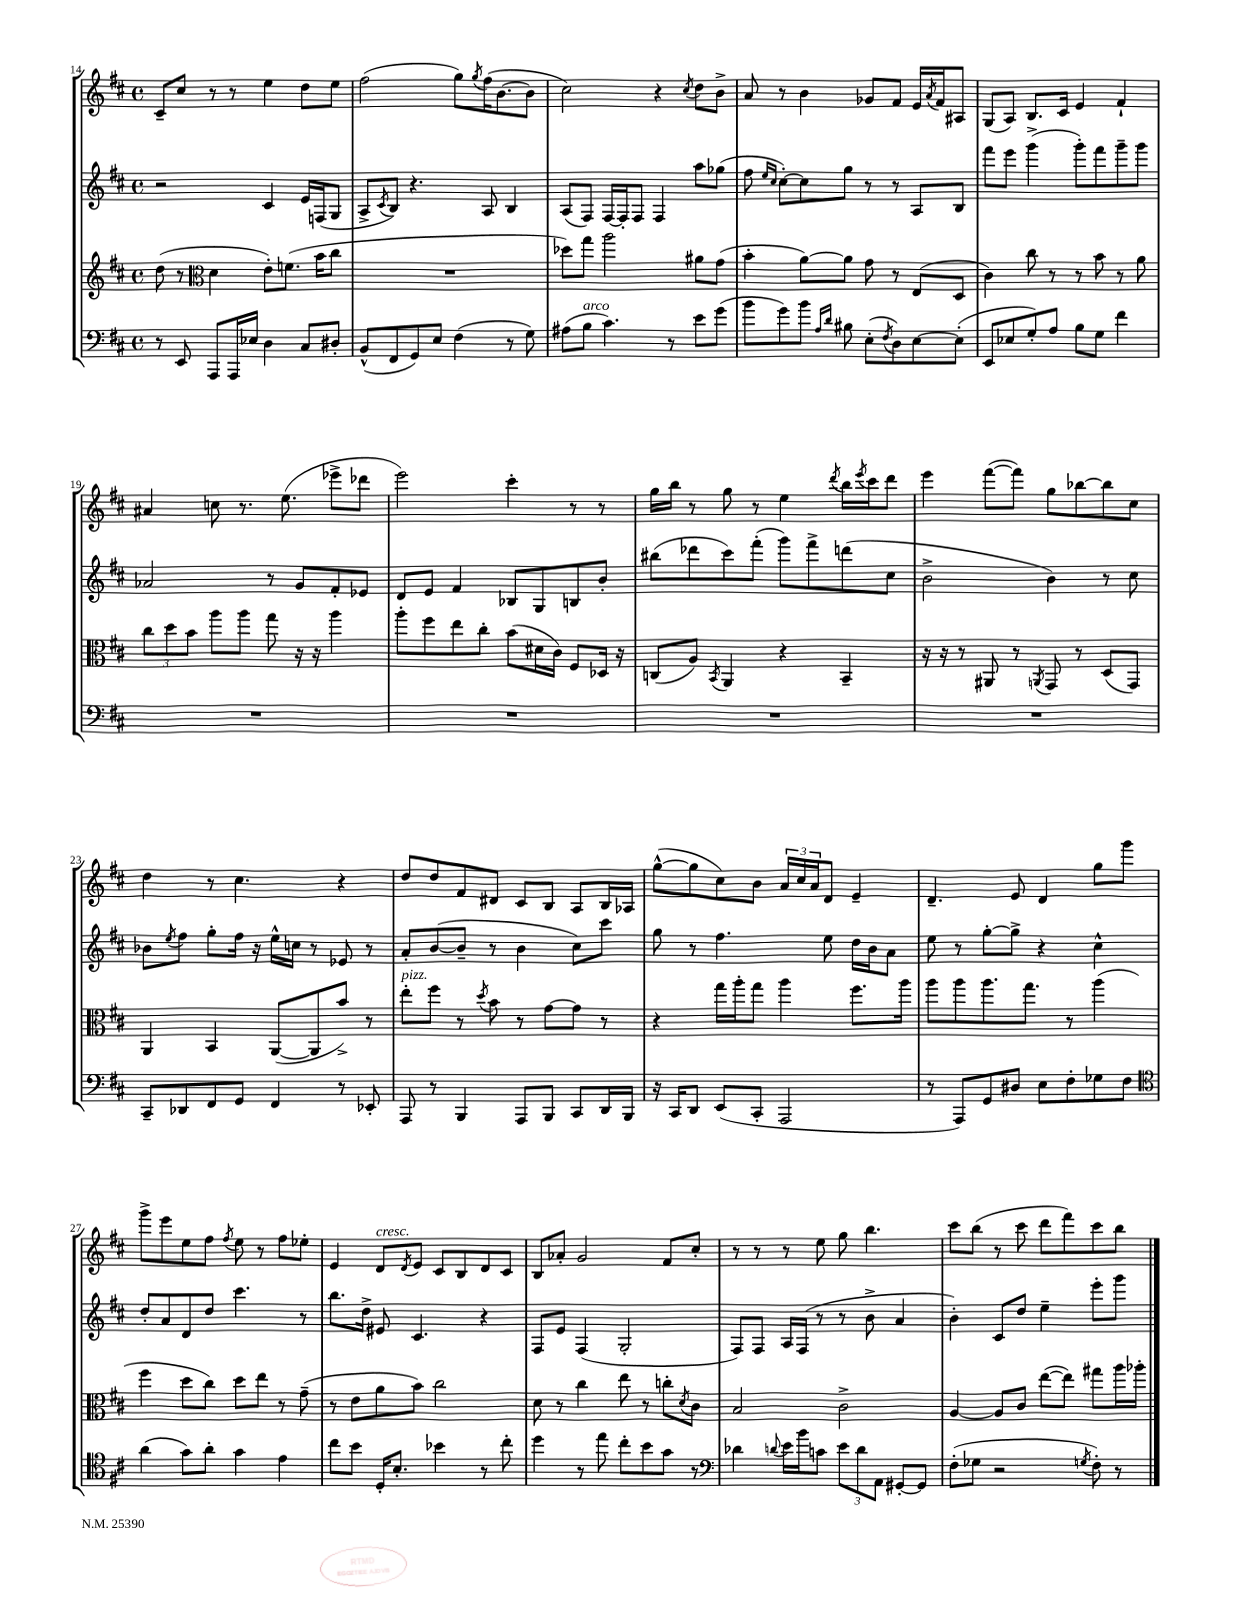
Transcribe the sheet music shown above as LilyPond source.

<<
\new StaffGroup <<
\new Staff = "s0" {
    \clef treble \key d \major \defaultTimeSignature \time 4/4
    cis'8-- cis''8 r8 r8 e''4 d''8 e''8 |
    fis''2( g''8) \acciaccatura { g''8 } fis''16( b'8.~ b'8 |
    cis''2) r4 \acciaccatura { cis''8 } d''8 b'8-> |
    a'8 r8 b'4 ges'8 fis'8 e'16 \acciaccatura { a'8 } fis'16 ais8 |
    g8( a8) b8. cis'16 e'4 fis'4-! |
    ais'4 c''8 r8. e''8.( ees'''8-> des'''8 |
    e'''2) cis'''4-. r8 r8 |
    g''16 b''16 r8 g''8 r8 e''4 \acciaccatura { d'''8 } b''16 \acciaccatura { e'''8 } cis'''16 d'''8 |
    e'''4 fis'''8~( fis'''8) g''8 bes''8~ bes''8 cis''8 |
    d''4 r8 cis''4. r4 |
    d''8 d''8 fis'8 dis'8 cis'8 b8 a8 b16 aes16 |
    g''8~-^( g''8 cis''8) b'8 \tuplet 3/2 { a'16 cis''16 a'16 } d'8 e'4-- |
    d'4.-- e'8 d'4 g''8 g'''8 |
    g'''8-> e'''8 e''8 fis''8 \acciaccatura { fis''8 } e''8 r8 fis''8 ees''8-. |
    e'4 d'8^\markup { \italic "cresc." } \acciaccatura { d'8 } e'8 cis'8 b8 d'8 cis'8 |
    b8 aes'8-. g'2 fis'8 cis''8-. |
    r8 r8 r8 e''8 g''8 b''4. |
    cis'''8 b''8( r8 cis'''8 d'''8 fis'''8) cis'''8 b''8 \bar "|." |
}
\new Staff = "s1" {
    \clef treble \key d \major \defaultTimeSignature \time 4/4
    r2 cis'4 e'16 f16( g8 |
    a8-> \acciaccatura { cis'8 } b8) r4. a8 b4 |
    a8( fis8) fis16~ fis16-. fis8 fis4 a''8 ges''8( |
    fis''8 \grace { e''16 cis''16 } cis''8~-.) cis''8 g''8 r8 r8 a8 b8 |
    fis'''8 e'''8 g'''4->( g'''8-.) fis'''8 g'''8-- g'''8 |
    aes'2 r8 g'8 fis'8-. ees'8 |
    d'8 e'8 fis'4 bes8 g8 b8 b'8-. |
    bis''8( des'''8 cis'''8) fis'''8-.( g'''8) fis'''8-> d'''8( cis''8 |
    b'2-> b'4) r8 cis''8 |
    bes'8 \acciaccatura { e''8 } fis''8 g''8-. fis''16 r16 e''16-^ c''16 r8 ees'8 r8 |
    a'8-. b'8~( b'8-- r8 b'4 cis''8) cis'''8 |
    g''8 r8 fis''4. e''8 d''16 b'16 a'8 |
    e''8 r8 g''8~-. g''8-> r4 cis''4-^ |
    d''8-. a'8 d'8 d''8 cis'''4. r8 |
    b''8. d''16-> eis'8 cis'4. r4 |
    fis8 e'8 fis4( g2-. |
    fis8) fis8 a16 fis16( r8 r8 b'8-> a'4 |
    b'4-.) cis'8 d''8 e''4-- e'''8-. g'''8 \bar "|." |
}
\new Staff = "s2" {
    \clef treble \key d \major \defaultTimeSignature \time 4/4
    d''8( r8 \clef alto d'4 e'8-.) f'8.( b'16 cis''8 |
    R1 |
    des''8) g''8 a''2 ais'8 g'8( |
    b'4-. a'8~) a'8 g'8 r8 e8( d8 |
    cis'4) cis''8 r8 r8 b'8 r8 a'8 |
    \tuplet 3/2 { cis''8 d''8 b'8 } a''8 a''8 g''8 r16 r16 a''4 |
    a''8-. fis''8 e''8 cis''8-. b'8( dis'16 cis'16) fis8 des16 r16 |
    c8( a8) \acciaccatura { b,8 } a,4 r4 b,4-- |
    r16 r16 r8 ais,8 r8 \acciaccatura { a,8 } g,8 r8 d8( g,8) |
    a,4 b,4 a,8~( a,8 b'8->) r8 |
    e''8-.^\markup { \italic "pizz." } fis''8 r8 \acciaccatura { d''8 } b'8 r8 g'8~ g'8 r8 |
    r4 g''16 a''16-. g''8 a''4 fis''8. a''16 |
    a''8 a''8 a''8. g''8. r8 a''4( |
    fis''4 d''8 cis''8) d''8 e''8 r8 g'8--( |
    r8 e'8 a'8 b'8) cis''2 |
    d'8 r8 cis''4 e''8 r8 c''8-. \acciaccatura { d'8 } cis'8 |
    b2 cis'2-> |
    a4~ a8 cis'8 e''8~( e''8) gis''8 a''16 aes''16-. \bar "|." |
}
\new Staff = "s3" {
    \clef bass \key d \major \defaultTimeSignature \time 4/4
    r8 e,8 a,,8 a,,16 ees16 d4 cis8 dis8-. |
    b,8-^( fis,8 g,8) e8 fis4( r8 g8) |
    ais8( b8^\markup { \italic "arco" } cis'4.) r8 e'8 g'8( |
    b'8 g'8) b'8 \grace { a16 d'16 } bis8 e8-.( \acciaccatura { fis8 } d8) e8~ e8-.( |
    e,8 ees8 g8-.) a8 b8 g8 fis'4 |
    R1 |
    R1 |
    R1 |
    R1 |
    cis,8-- des,8 fis,8 g,8 fis,4 r8 ees,8-. |
    a,,8 r8 b,,4 a,,8 b,,8 cis,8 d,16 b,,16 |
    r16 cis,16 d,8 e,8( cis,8-. a,,2 |
    r8 a,,8) g,8 dis8 e8 fis8-. ges8 fis8 |
    \clef tenor a'4( g'8) a'8-. g'4 e'4 |
    cis''8 b'8 d16-. b8.-. bes'4 r8 cis''8-. |
    d''4 r8 e''8 cis''8-. b'8 g'8 r8 |
    \clef bass des'4 \appoggiatura { d'8 } e'16 b'16 c'8 \tuplet 3/2 { e'8 d'8 a,8 } gis,8~-. gis,8 |
    fis8-.( ges8 r2 \acciaccatura { g8 } fis8-.) r8 \bar "|." |
}
>>
>>
\layout { \context { \Score currentBarNumber = #14 } }
